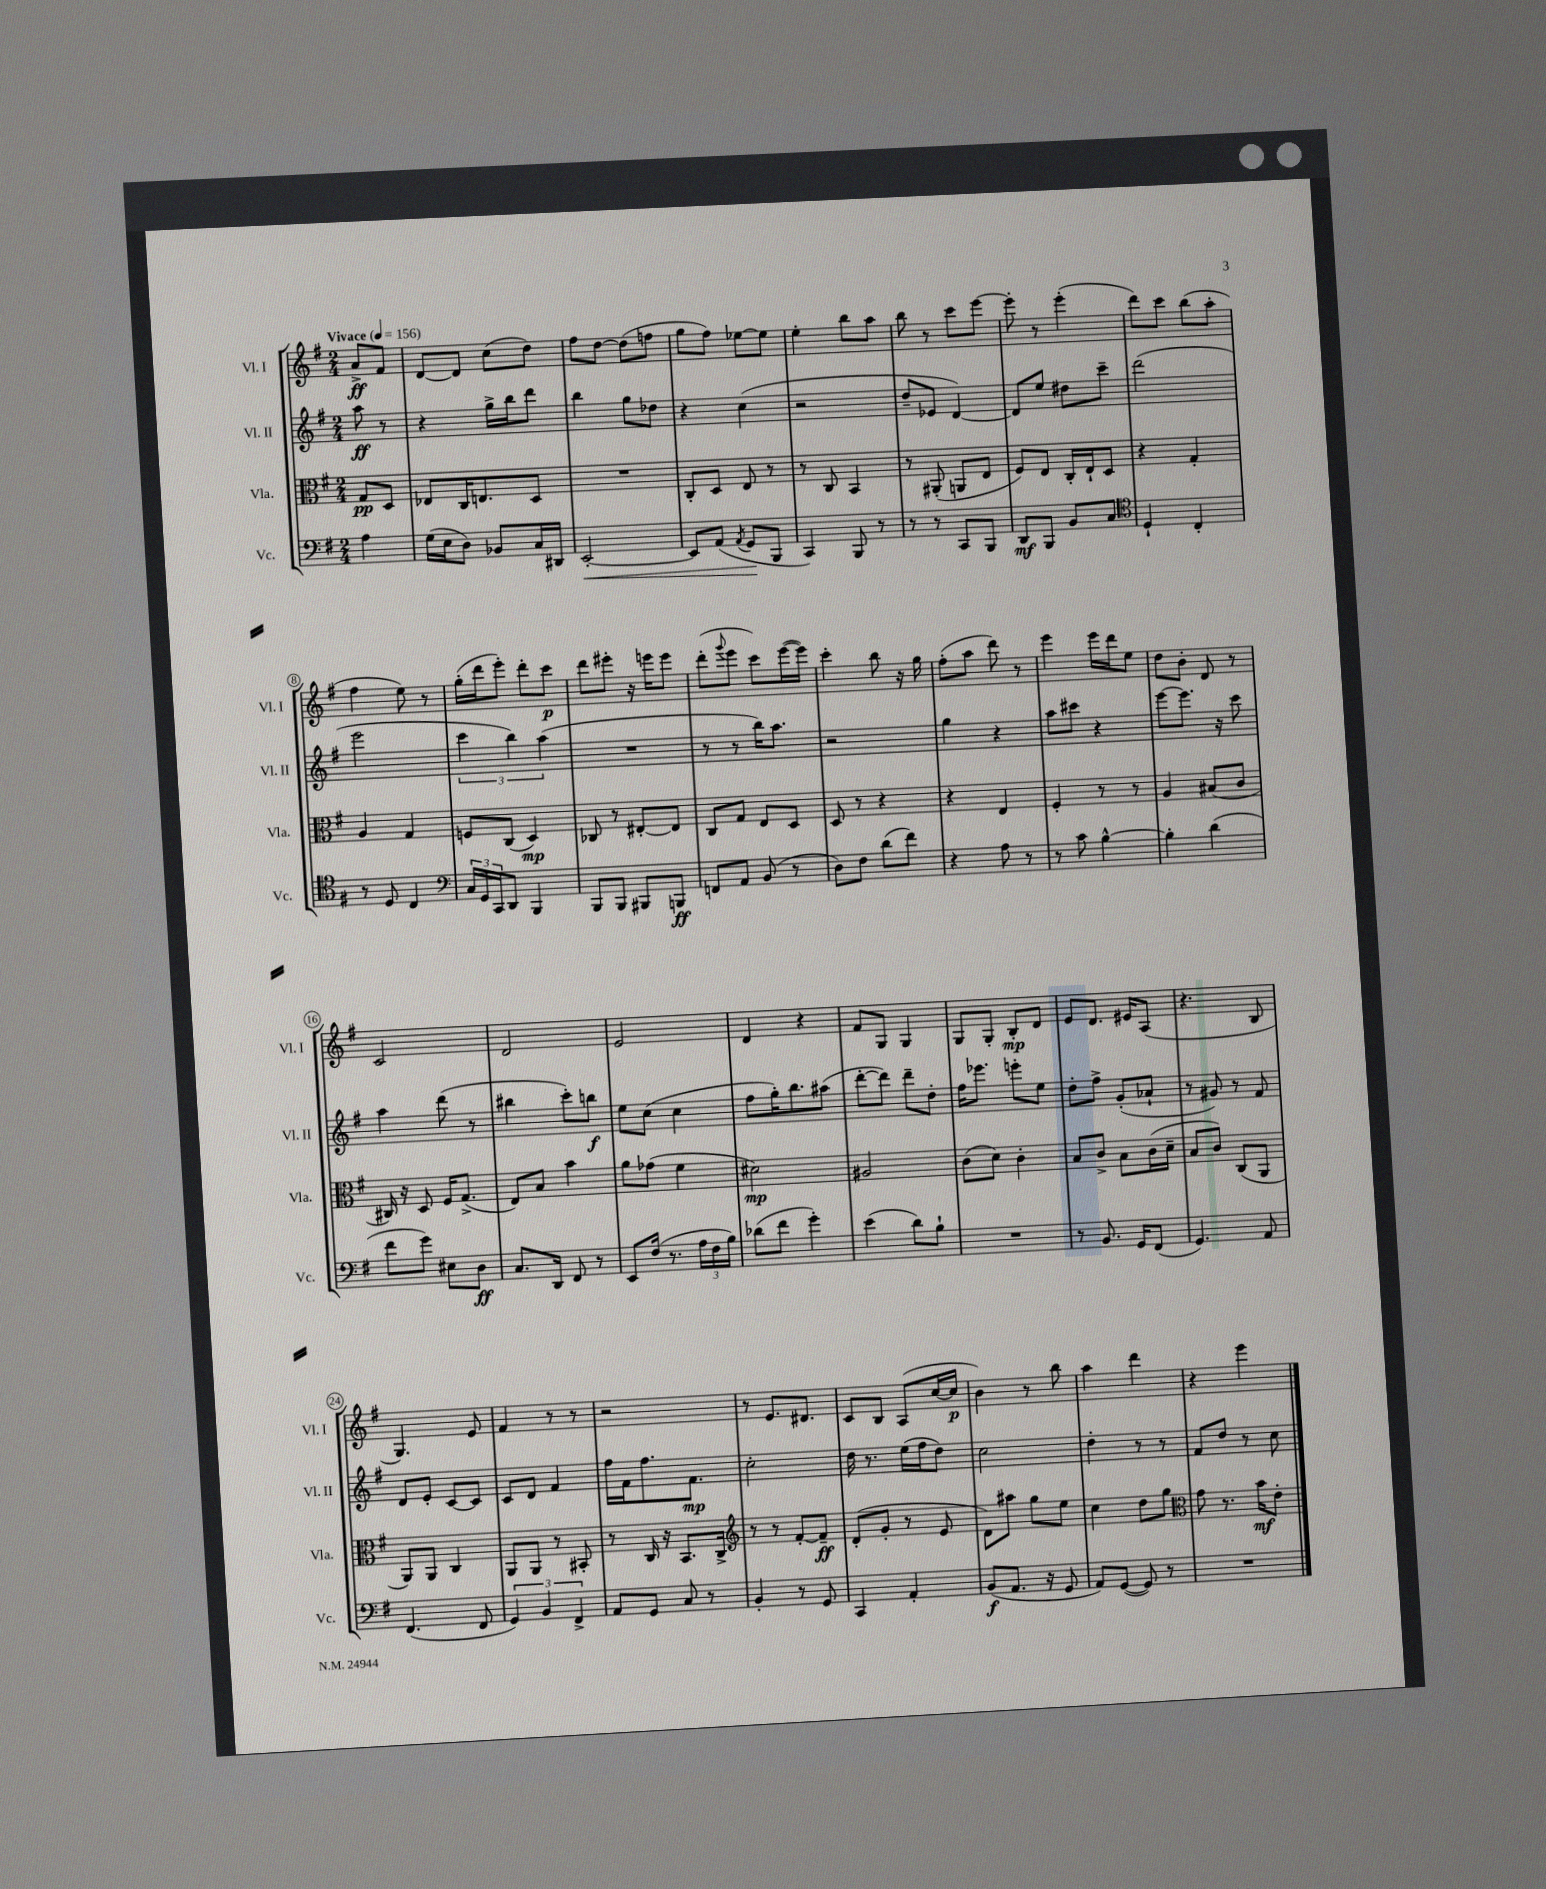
<<
\new StaffGroup <<
\new Staff = "s0" \with { instrumentName = "Vl. I" shortInstrumentName = "Vl. I" } {
    \clef treble \key g \major \numericTimeSignature \time 2/4 \partial 4 \tempo "Vivace" 4 = 156
    a'8->\ff fis'8 |
    d'8~ d'8 c''8( d''8) |
    fis''8 d''8~ d''8( f''8 |
    g''8 fis''8) ees''8~ ees''8 |
    e''4-. b''8 a''8 |
    b''8 r8 c'''8 e'''8~ |
    e'''8-. r8 e'''4-.( |
    d'''8) c'''8 b''8( a''8-. |
    fis''4 e''8) r8 |
    g''16-.( d'''16 e'''8-.) d'''8-. c'''8\p |
    d'''8 eis'''8-. r16 e'''16 e'''8 |
    d'''8-.( \appoggiatura { g'''8 } e'''8 c'''8) e'''16~( e'''16) |
    c'''4-. b''8 r16 g''16 |
    fis''8-.( a''8 d'''8) r8 |
    e'''4 e'''16 d'''16 e''8 |
    d''8 b'8-. d'8 r8 |
    c'2 |
    d'2 |
    e'2 |
    d'4 r4 |
    fis'8 g8 g4 |
    g8 g8-. b8-.\mp d'8 |
    e'8 d'8. eis'16 a8( |
    r4. b8 |
    g4.) e'8 |
    fis'4 r8 r8 |
    r2 |
    r8 e'8. dis'8. |
    c'8 b8 a8( c''16~ c''16\p |
    b'4) r8 b''8 |
    a''4 d'''4 |
    r4 e'''4 \bar "|." |
}
\new Staff = "s1" \with { instrumentName = "Vl. II" shortInstrumentName = "Vl. II" } {
    \clef treble \key g \major \numericTimeSignature \time 2/4 \partial 4
    a''8\ff r8 |
    r4 g''16-> b''16 d'''8 |
    b''4 g''8 des''8 |
    r4 c''4( |
    r2 |
    d''8-- ees'8 d'4~) |
    d'8 e''8 dis''8 c'''8-- |
    d'''2( |
    e'''2 |
    \tuplet 3/2 { c'''4 b''4) a''4( } |
    R2 |
    r8 r8 b''16) a''8. |
    r2 |
    g''4 r4 |
    a''8 cis'''8 r4 |
    e'''8~ e'''8. r16 c'''8 |
    a''4 d'''8( r8 |
    bis''4 c'''8-.) b''8\f |
    e''8 c''8( c''4 |
    fis''8 g''16-.) b''8. ais''8( |
    d'''8~-. d'''8) d'''8-- d''8-. |
    fis''16 ees'''8. e'''8-. e''8 |
    d''8-. fis''8-> g'8-.( aes'8-! |
    r8 gis'8) r8 fis'8 |
    d'8 e'8-. c'8~ c'8 |
    c'8 d'8 fis'4 |
    fis''16 fis'16 fis''8. fis'8.\mp |
    c''2-. |
    d''16 r8. e''16( fis''16 d''8) |
    c''2 |
    d''4-. r8 r8 |
    fis'8 d''8 r8 c''8 \bar "|." |
}
\new Staff = "s2" \with { instrumentName = "Vla." shortInstrumentName = "Vla." } {
    \clef alto \key g \major \numericTimeSignature \time 2/4 \partial 4
    g8\pp d8 |
    ees8 c16 e8. d8 |
    R2 |
    c8-. d8 e8 r8 |
    r8 c8 b,4 |
    r8 ais,8-.( a,8 e8 |
    fis8) e8 c16-. e16-! d8 |
    r4 g4-. |
    a4 g4 |
    f8 c8( d4\mp) |
    ces8 r8 eis8~-. eis8 |
    c8 g8 e8 d8 |
    d8 r8 r4 |
    r4 e4 |
    fis4-. r8 r8 |
    a4 bis8( c'8 |
    cis16) r16 d8 fis16 g8.->( |
    e8) b8 b'4 |
    a'8 ges'8( fis'4 |
    dis'2\mp) |
    ais2 |
    c'8( d'8) c'4-. |
    b8 c'8-> b8 c'16( d'16-- |
    b8 c'8) c8( a,8 |
    a,8) a,8 c4 |
    a,8 a,8 r8 bis,8-. |
    r8 c16 r16 b,8. c16-> |
    \clef treble r8 r8 fis'8~-. fis'8--\ff |
    d'8-.( g'8-. r8 e'8 |
    d'8) ais''8 g''8 e''8 |
    c''4 d''8 g''8 |
    \clef alto g'8 r8. b'16\mf e'8-. \bar "|." |
}
\new Staff = "s3" \with { instrumentName = "Vc." shortInstrumentName = "Vc." } {
    \clef bass \key g \major \numericTimeSignature \time 2/4 \partial 4
    a4 |
    g16( e16 d8) bes,8 c16 dis,16 |
    e,2~-.\< |
    e,8 a,8( \acciaccatura { a,8 } g,8\! b,,8 |
    c,4) b,,8 r8 |
    r8 r8 c,8 b,,8 |
    d,8\mf b,,8 b,8 c8 |
    \clef tenor d4-! c4-. |
    r8 d8 c4 |
    \clef bass \tuplet 3/2 { c16 g,16 c,16 } d,8 b,,4 |
    b,,8 b,,8 bis,,8 b,,8\ff |
    f,8 a,8 b,8( r8 |
    d8) fis8 d'8( fis'8) |
    r4 a8 r8 |
    r8 c'8 b4~-^ |
    b4-. d'4( |
    fis'8 g'8) eis8 d8\ff |
    c8. d,16 fis,8 r8 |
    e,8 fis16( r8. \tuplet 3/2 { a16 fis16 b16) } |
    des'8( fis'8 g'4-.) |
    e'4( d'8) b8-! |
    R2 |
    r8 b,8. g,16 fis,8( |
    g,4.) a,8 |
    fis,4.( fis,8 |
    \tuplet 3/2 { g,4) b,4 fis,4-> } |
    a,8 g,8 c8 r8 |
    b,4-. r8 g,8 |
    c,4 a,4-. |
    b,8\f( a,8. r16 g,8 |
    a,8) g,8~( g,8) r8 |
    R2 \bar "|." |
}
>>
>>
\layout { \context { \Score \override BarNumber.stencil = #(make-stencil-circler 0.1 0.3 ly:text-interface::print) } }
